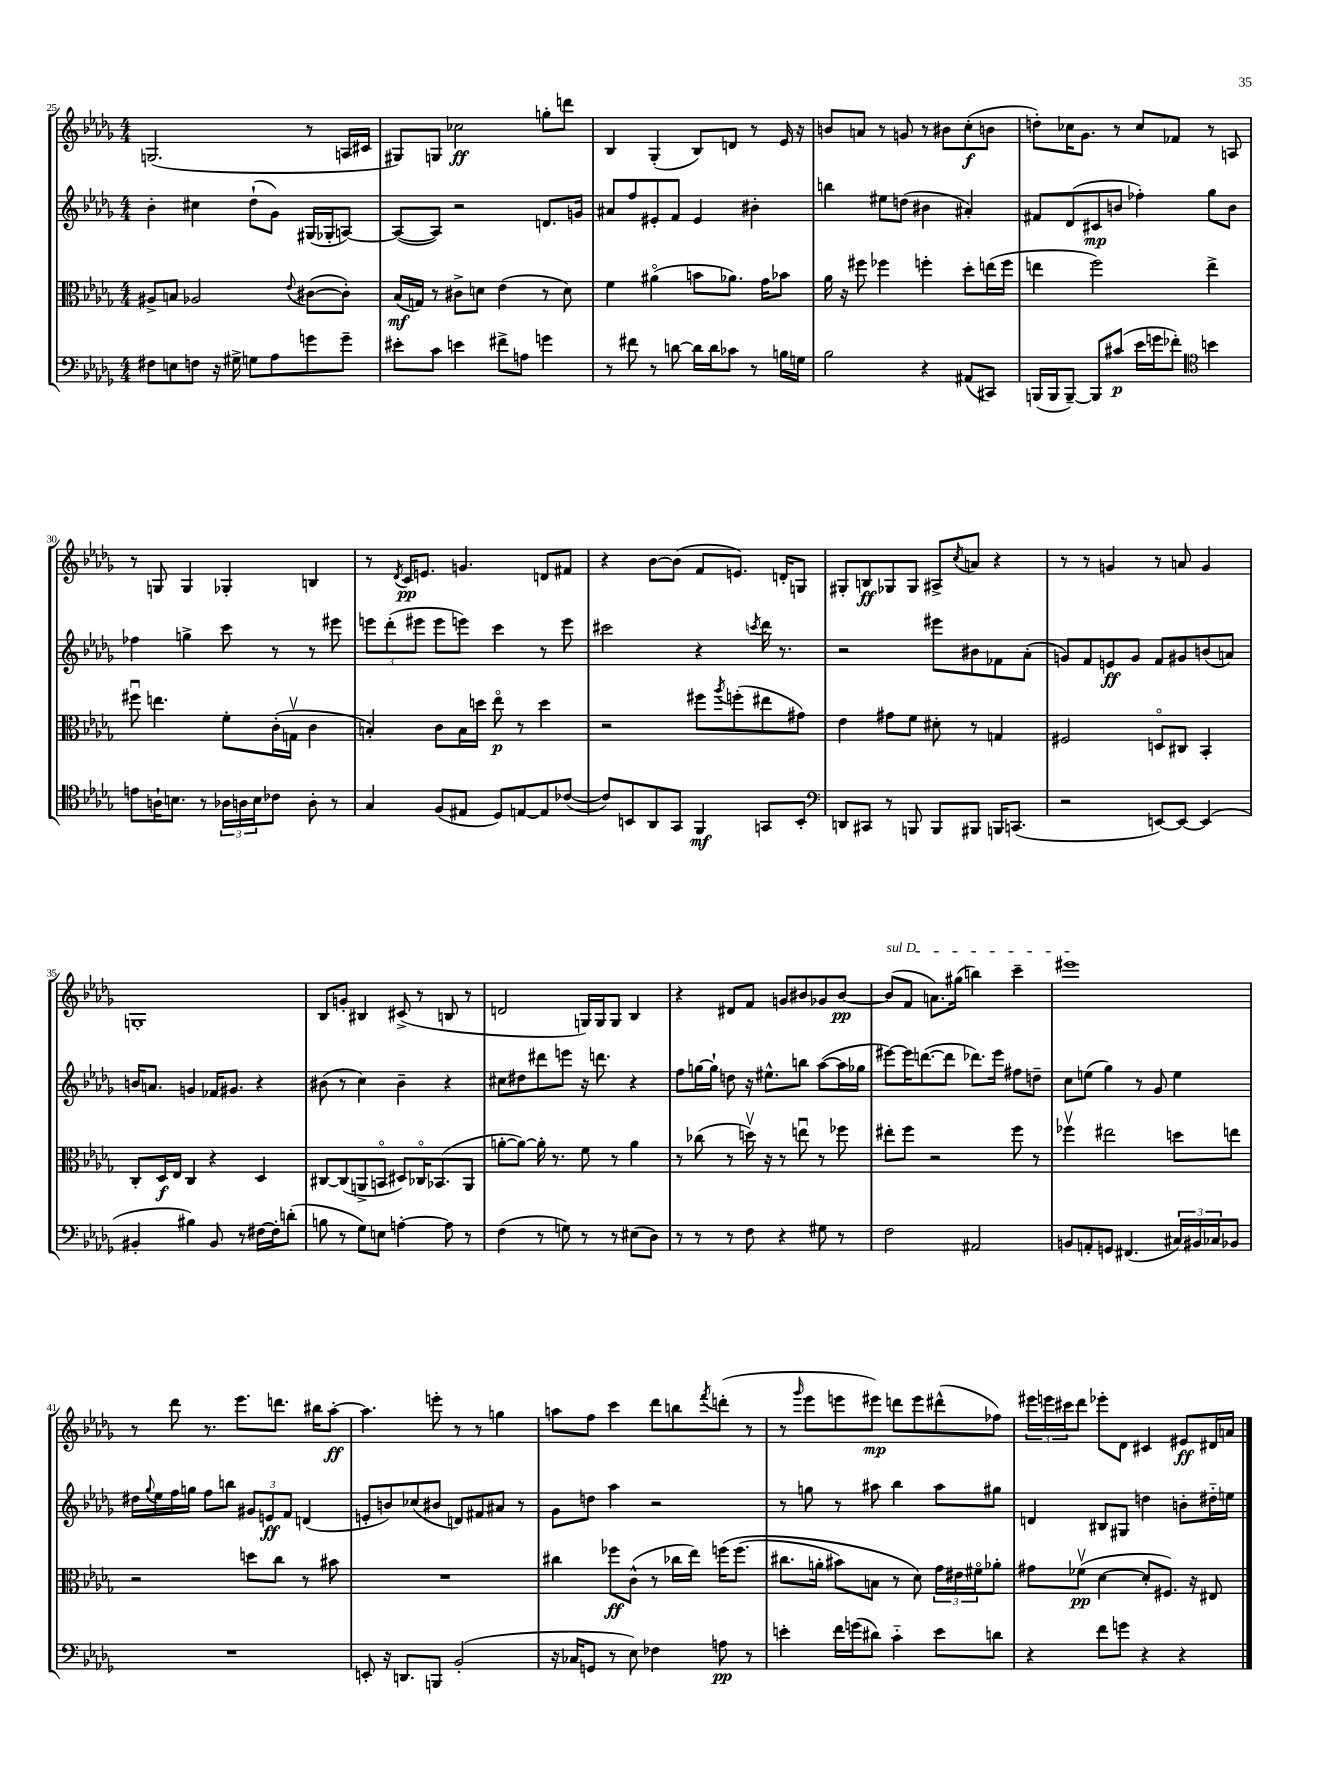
<<
\new StaffGroup <<
\new Staff = "s0" {
    \clef treble \key des \major \numericTimeSignature \time 4/4
    g2.( r8 a16 cis'16 |
    gis8) g8 ces''2\ff g''8-. d'''8 |
    bes4 ges4-.( bes8) d'8 r8 ees'16 r16 |
    b'8 a'8 r8 g'8 r8 bis'8 c''8-.\f( b'8 |
    d''8-.) ces''16 ges'8. r8 ces''8 fes'8 r8 a8 |
    r8 g8 g4 ges4-. b4 |
    r8 \acciaccatura { des'8 } c'16\pp e'8. g'4. d'8 fis'8 |
    r4 bes'8~ bes'8( f'8 e'8.) d'16-. g8 |
    gis8-. b8\ff ges8 ges8 ais8-> \acciaccatura { c''8 } a'8 r4 |
    r8 r8 g'4 r8 a'8 g'4 |
    g1-. |
    bes8 g'8-. bis4 cis'8->( r8 b8 r8 |
    d'2 g16) g16 g8 bes4 |
    r4 dis'8 f'8 g'8 bis'8 ges'8 bis'8~\pp |
    \once \override TextSpanner.bound-details.left.text = \markup { \italic "sul D" } bis'8\startTextSpan( f'8 a'8.) gis''16( b''4) c'''4-- |
    eis'''1\stopTextSpan |
    r8 des'''8 r8. ees'''8. d'''8. bis''16 aes''8~-.\ff |
    aes''4. e'''8-. r8 r8 g''4 |
    a''8 f''8 c'''4 des'''8 b''8 \acciaccatura { f'''8 } d'''8-.( r8 |
    r8 \grace { ges'''16 } ees'''8 e'''8 eis'''8\mp) d'''8 eis'''8 dis'''8-^( fes''8) |
    \tuplet 3/2 { eis'''16 e'''16 cis'''16 } des'''8 ees'''8-. des'8 cis'4 eis'8\ff dis'16 a'16 \bar "|." |
}
\new Staff = "s1" {
    \clef treble \key des \major \numericTimeSignature \time 4/4
    bes'4-. cis''4 des''8-!( ges'8) gis16( ges16-. a8~) |
    a8~( a8) r2 d'8. g'16 |
    ais'8 f''8 eis'8-. f'8 eis'4 bis'4-. |
    b''4 eis''8 d''8( bis'4 ais'4-.) |
    fis'8 des'8( cis'8\mp b'8 fes''4-.) ges''8 b'8 |
    fes''4 g''4-> c'''8 r8 r8 eis'''8 |
    \tuplet 3/2 { e'''8 des'''8-.( eis'''8 } eis'''8 e'''8) c'''4 r8 e'''8 |
    cis'''2 r4 \acciaccatura { c'''8 } des'''16 r8. |
    r2 eis'''8 bis'8 fes'8 aes'8-.( |
    g'8) f'8 e'8\ff g'8 f'8 gis'8 b'8( a'8) |
    b'16 a'8. g'4 fes'16 gis'8. r4 |
    bis'8( r8 c''4) bis'4-- r4 |
    cis''8 dis''8 dis'''8 e'''8 r16 d'''8. r4 |
    f''8 g''16~ g''16-! d''8 r16 eis''8.-^ b''8 aes''8~( aes''16 ges''16 |
    eis'''8~) eis'''16 d'''8.~( d'''8 des'''8.) eis'''16 fis''8 d''8-- |
    c''8 e''8( ges''4) r8 ges'8 e''4 |
    dis''16 \appoggiatura { ges''8 } ees''16 f''16 g''16 f''8 b''8 \tuplet 3/2 { gis'8 e'8\ff f'8 } d'4( |
    e'8-. b'8) ces''8( bis'8 d'8) fis'8 ais'8 r8 |
    ges'8 d''8 aes''4 r2 |
    r8 g''8 r8 ais''8 bes''4 ais''8 gis''8 |
    d'4 bis8 gis8 d''4 b'8-. dis''16-_ e''16 \bar "|." |
}
\new Staff = "s2" {
    \clef alto \key des \major \numericTimeSignature \time 4/4
    ais8-> b8 aes2 \appoggiatura { ees'8 } cis'8~( cis'8-.) |
    bes16\mf( g16) r8 cis'8-> d'8 ees'4( r8 d'8) |
    f'4 ais'4\flageolet( b'8 aes'8.) ges'16 bes'8 |
    aes'16 r16 fis''8 fes''4 f''4-. des''8-. e''16( f''16 |
    e''4 f''2) e''4-> |
    fis''8\downbow e''4. f'8-. c'16-.( g16\upbow c'4 |
    b4-.) c'8 b16 d''16 ees''8\flageolet\p r8 d''4 |
    r2 fis''8 \acciaccatura { aes''8 } f''8-.( eis''8 gis'8) |
    ees'4 gis'8 f'8 dis'8-. r8 g4 |
    fis2 d8\flageolet cis8 bes,4-. |
    c8-. des16\f ees16 c4 r4 des4 |
    cis8~ cis8( a,8-> b,8\flageolet dis8) ces16\flageolet bes,8.( a,8 |
    a'8~-. a'8~) a'16-. r8. f'8 r8 a'4 |
    r8 ces''8( r8 d''16\upbow) r16 r8 e''8\downbow r8 fes''8 |
    eis''8-. f''8 r2 f''8 r8 |
    fes''4\upbow eis''2 d''8 e''8 |
    r2 d''8 c''8 r8 bis'8 |
    R1 |
    cis''4 fes''8\ff c'8-^( r8 ces''16 ees''16) f''16\( f''8.( |
    cis''8. a'16-. bis'8) b8 r8 des'8\) \tuplet 3/2 { ges'16 eis'16 fis'16\flageolet } aes'8-. |
    gis'8 fes'8\upbow\pp( des'4~ des'8-. fis8.) r16 eis8 \bar "|." |
}
\new Staff = "s3" {
    \clef bass \key des \major \numericTimeSignature \time 4/4
    fis8 e8 f8 r16 gis16-> g8 aes8 g'8 g'8-- |
    eis'8-. c'8 e'4 fis'8-> a8 g'4 |
    r8 fis'8 r8 d'8~ d'16 d'16 ces'8 r8 b16 g16 |
    bes2 r4 ais,8( cis,8) |
    b,,16( b,,16 b,,8~--) b,,8 cis'8\p( ees'16 g'16 fes'8-.) \clef tenor b'4 |
    e'8 a16-! b8. r8 \tuplet 3/2 { aes16 a16 b16 } ces'8 a8-. r8 |
    ges4 f8( eis8 des8) e8~ e8 ces'8~( |
    ces'8) b,8 aes,8 ges,8 f,4\mf g,8 b,8-. |
    \clef bass d,8 cis,8 r8 b,,8 b,,8 bis,,8 b,,16 c,8.( |
    r2 e,8~) e,8~ e,4( |
    bis,4-. bis4) bis,8 r8 fis16~ fis16-. d'8-.( |
    b8 r8 ges8) e8 a4~-. a8 r8 |
    f4( r8 g8) r8 r8 eis8( des8) |
    r8 r8 r8 f8 r4 gis8 r8 |
    f2 ais,2 |
    b,8 a,8-. g,8 fis,4.( \tuplet 3/2 { cis16) bis,16 ces16 } bes,8 |
    R1 |
    e,8-. r16 d,8. b,,8 bes,2-.( |
    r16 ces16 g,8 r8 ees8) fes4 a8\pp r8 |
    e'4-. f'16 g'16( dis'8) c'4-_ e'8 d'8 |
    r4 f'8 g'8 r4 r4 \bar "|." |
}
>>
>>
\layout { \context { \Score currentBarNumber = #25 } }
